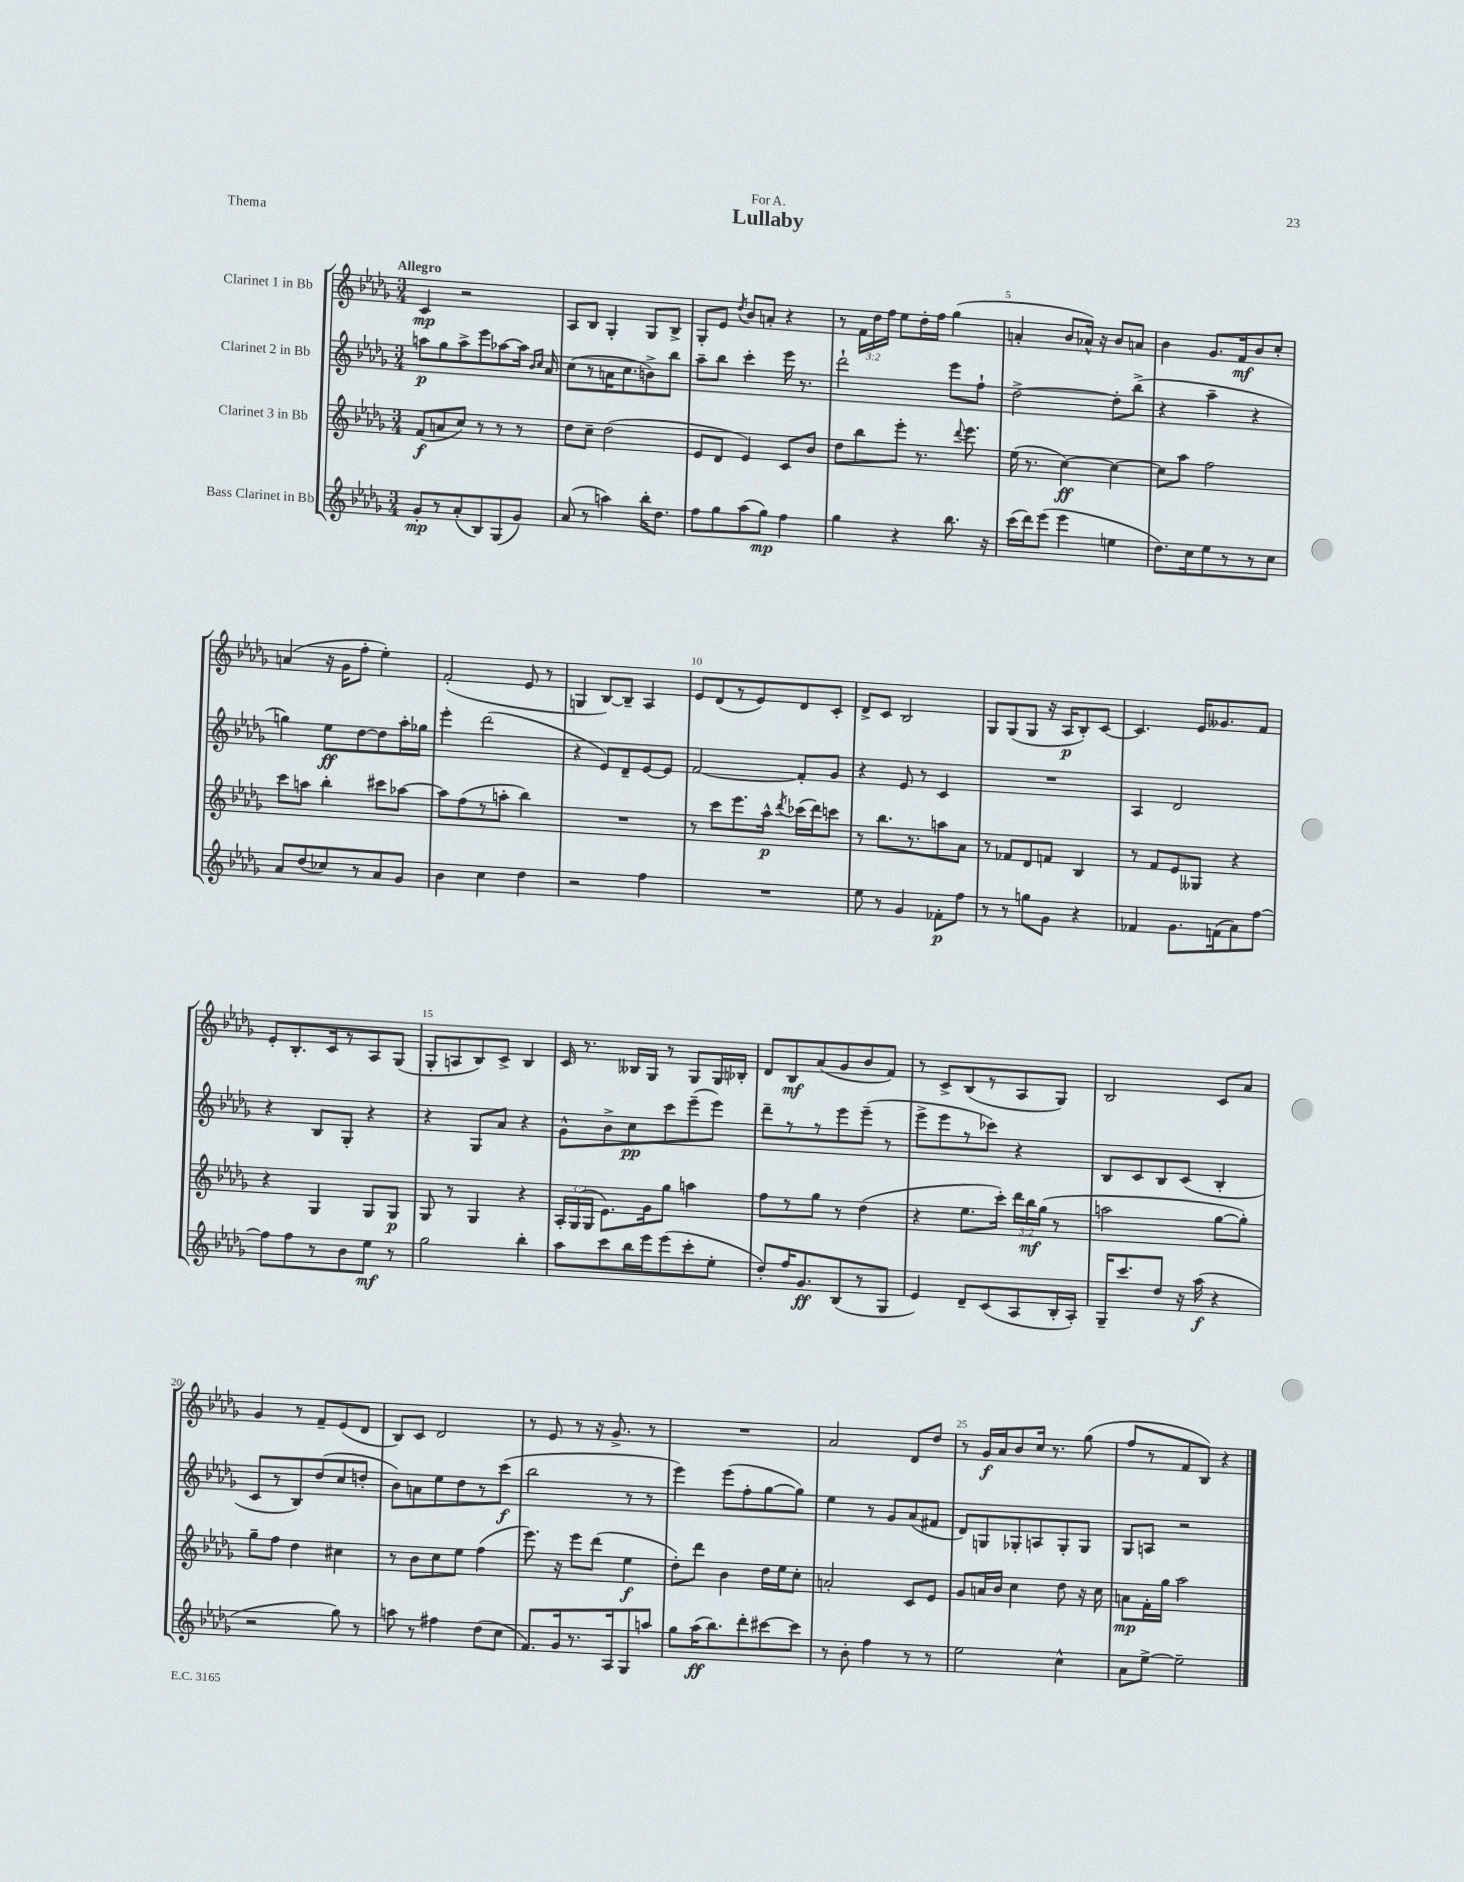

**kern	**kern	**kern	**kern
*staff4	*staff3	*staff2	*staff1
*clefG2	*clefG2	*clefG2	*clefG2
*k[b-e-a-d-g-]	*k[b-e-a-d-g-]	*k[b-e-a-d-g-]	*k[b-e-a-d-g-]
*M3/4	*M3/4	*M3/4	*M3/4
8g-'	(8f	8aa	4c
8r	8a	8gg-	.
(8a-'	8cc)	8aa^	2r
8B-)	8r	8eee-	.
(8G-	8r	[8aa-	.
8g-)	8r	16aa-]	.
.	.	16qqb-	.
.	.	16qqcc	.
.	.	16a-	.
=	=	=	=
(8a-	8dd-	(8cc	8A-
8r	8cc~	8r	8B-
4aa)	(2dd-	16a	4G-'
.	.	8.cc	.
16bb-'	.	8b^)	8G-
8.dd-	.	.	.
.	.	8bb-	8B-^
=	=	=	=
8ff	8e-	8aa-~	8G-'
8gg-	8d-	8bb-	8e-
.	.	.	8qdd-
(8aa-	4e-)	4ccc'	8b-
8gg-)	.	.	8a'
4ff	8c	16eee-	4r
.	.	8.r	.
.	8b-	.	.
=	=	=	=
4gg-	8dd-	2ddd-`	8r
.	8bb-	.	24f
.	.	.	24dd-
.	.	.	24ff
4r	8eee-'	.	8ee-
.	8.r	.	16dd-'
.	.	.	16ff
8.bb-	.	8eee-	(4gg-
.	8qqddd-	.	.
.	8.eee-	.	.
.	.	8ff`	.
16r	.	.	.
=	=	=	=
(16ccc	(16ee-	[2dd-^	4a'
16ddd-)	8.r	.	.
(8eee-	.	.	.
4eee-	[4cc)	.	8b-
.	.	.	16a-^^)
.	.	.	16r
4ee	4cc_	8dd-']	8b-
.	.	(8bb-^	8a
=	=	=	=
8.dd-)	8cc]	4r	4b-
.	8aa-	.	.
16cc	.	.	.
8ee-	2ff	4aa-~	8.g-
8r	.	.	.
.	.	.	16f
8r	.	4r	8b-
8cc	.	.	8cc'
=	=	=	=
8a-	8ccc	4gg)	(4a
(8dd-	8aa	.	.
8cc-)	4bb-'	8ee-	16r
.	.	.	16g-
8r	.	[8dd-	8ff'
8a-	8ccc#	8dd-]	4ee-')
8g-	[8aa-	16aa-'	.
.	.	16gg-	.
=	=	=	=
4b-	8aa-]	4eee-'	(2f'
.	(8ff	.	.
4cc	8r	(2ddd-	.
.	8aa'	.	.
4dd-	4bb-)	.	8e-
.	.	.	8r
=	=	=	=
2r	2.r	4r	4G
.	.	8e-)	[8B-)
.	.	8d-~	8B-~]
4ff	.	[8e-	4A-
.	.	8e-]	.
=	=	=	=
2.r	8r	[2f	8e-
.	8ccc	.	(8d-
.	8.eee-	.	8r
.	.	.	8e-)
.	16aa-^^	.	.
.	8qddd-	.	.
.	(16ccc-	8f']	8d-
.	16ddd-)	.	.
.	8ccc	8g-	8c'
=	=	=	=
8ee-	8r	4r	8d-^
8r	8.bb-	.	8c
4g-	.	8e-	2B-
.	8.r	.	.
.	.	8r	.
8f-'	8aa	4c	.
8ff	8a-	.	.
=	=	=	=
8r	8r	2.r	8G-
8r	8f-	.	(8G-
8gg	8d-	.	8G-
8g-	8f	.	16r
.	.	.	16A-
4r	4B-	.	8B-')
.	.	.	[8c
=	=	=	=
4f-	8r	4A-	4.c]
.	8f	.	.
8.g-	8e-	2d-	.
.	8G--	.	16e-
(16f	.	.	8.g--
8a-)	4r	.	.
[8ff	.	.	8f
=	=	=	=
8ff]	4r	4r	8e-'
8ff	.	.	8.B-'
8r	4G-	8B-	.
.	.	.	16c
8b-	.	8G-'	8r
8ee-	8G-	4r	8A-
8r	8G-	.	(8G-
=	=	=	=
2gg-	8G-	4r	8G-'
.	8r	.	8A
.	4G-	8G-	8B-)
.	.	8a-	8c^
4bb-'	4r	4r	4B-
=	=	=	=
8aa-	24A-'	8g-^^	16c
.	(24G-	.	.
.	.	.	8.r
.	24G-	.	.
8ccc	8.e-)	8b-^	.
16bb-	.	8cc	16B--
16eee-	16g-	.	16G-
(8eee-	8gg-	8ccc	8r
8ccc'	4aa	(8eee-~	8G-
8ee-'	.	8eee-)	16G-
.	.	.	16B-'
=	=	=	=
8dd-')	8ff	8ddd-~	8d-
16ff	8r	8r	8B-
8.g-	.	.	.
.	8gg-	8r	(8a-
(8B-	8r	8eee-	8g-
8r	(4dd-	(8eee-~	8b-
8G-	.	8r	8f)
=	=	=	=
4e-)	4r	8eee-^	8r
.	.	8eee-	8c^
8d-~	8.ee-	8r	(8B-
(8c	.	8ccc-)	8r
.	16ccc')	.	.
8A-	24ddd-	4r	8A-
.	24bb-	.	.
.	(24gg-	.	.
16B-'	8r	.	8G-)
16A-')	.	.	.
=	=	=	=
16G-~	2aa	8B-	2B-
8.ccc	.	.	.
.	.	8c	.
8dd-	.	8B-	.
16r	.	(8c	.
(16aa-	.	.	.
4r	[8gg-	4B-'	8c
.	8gg-'])	.	8a-
=	=	=	=
2r	8gg-~	8c	4g-
.	8ff	8r	.
.	4dd-	8B-)	8r
.	.	(8dd-	8f~
8gg-)	4cc#	8cc	(8e-
8r	.	8dd'	8d-
=	=	=	=
8aa	8r	8b-)	8B-)
8r	8b-	8a	8c
4ff#	8cc	8ee-	2d-
.	8ee-	8dd-	.
(8dd-	(4ff	8r	.
8cc	.	(8ccc	.
=	=	=	=
8.f)	8.eee-)	2bb-	8r
.	.	.	8e-
16g-	16r	.	.
8.r	8eee-	.	8r
.	(8ddd-	.	16r
16A-	.	.	8.g-^
8G-	4ee-	8r	.
8aa	.	8r	8r
=	=	=	=
8gg-	8dd-')	4eee-)	2.r
(16aa-	8ddd-	.	.
8.bb-)	.	.	.
.	4b-	(8eee-	.
8ddd-'	.	8ff'	.
[8ccc#	16dd-	[8gg-	.
.	16ee-	.	.
8ccc#]	8cc'	8gg-])	.
=	=	=	=
8r	2a'	4ee-	2a-
8b-'	.	.	.
4ff	.	8r	.
.	.	8g-	.
8r	8c	(8a-	8d-
8r	8e-	8f#	8dd-
=	=	=	=
2ee-	8g-	8d-)	8r
.	16a	8G	16g-
.	16b-	.	16a-
.	4cc	8G-'	8b-
.	.	8A	16cc
.	.	.	8.r
4cc^^	8dd-	8G-'	.
.	16r	8G-	(8gg-
.	16cc	.	.
=	=	=	=
8a-	8a	8G-	8ff
[8ee-^	16f'	8A	8r
.	16gg-	.	.
2ee-~]	2aa-	2r	8f
.	.	.	8B-)
.	.	.	4r
==	==	==	==
*-	*-	*-	*-
